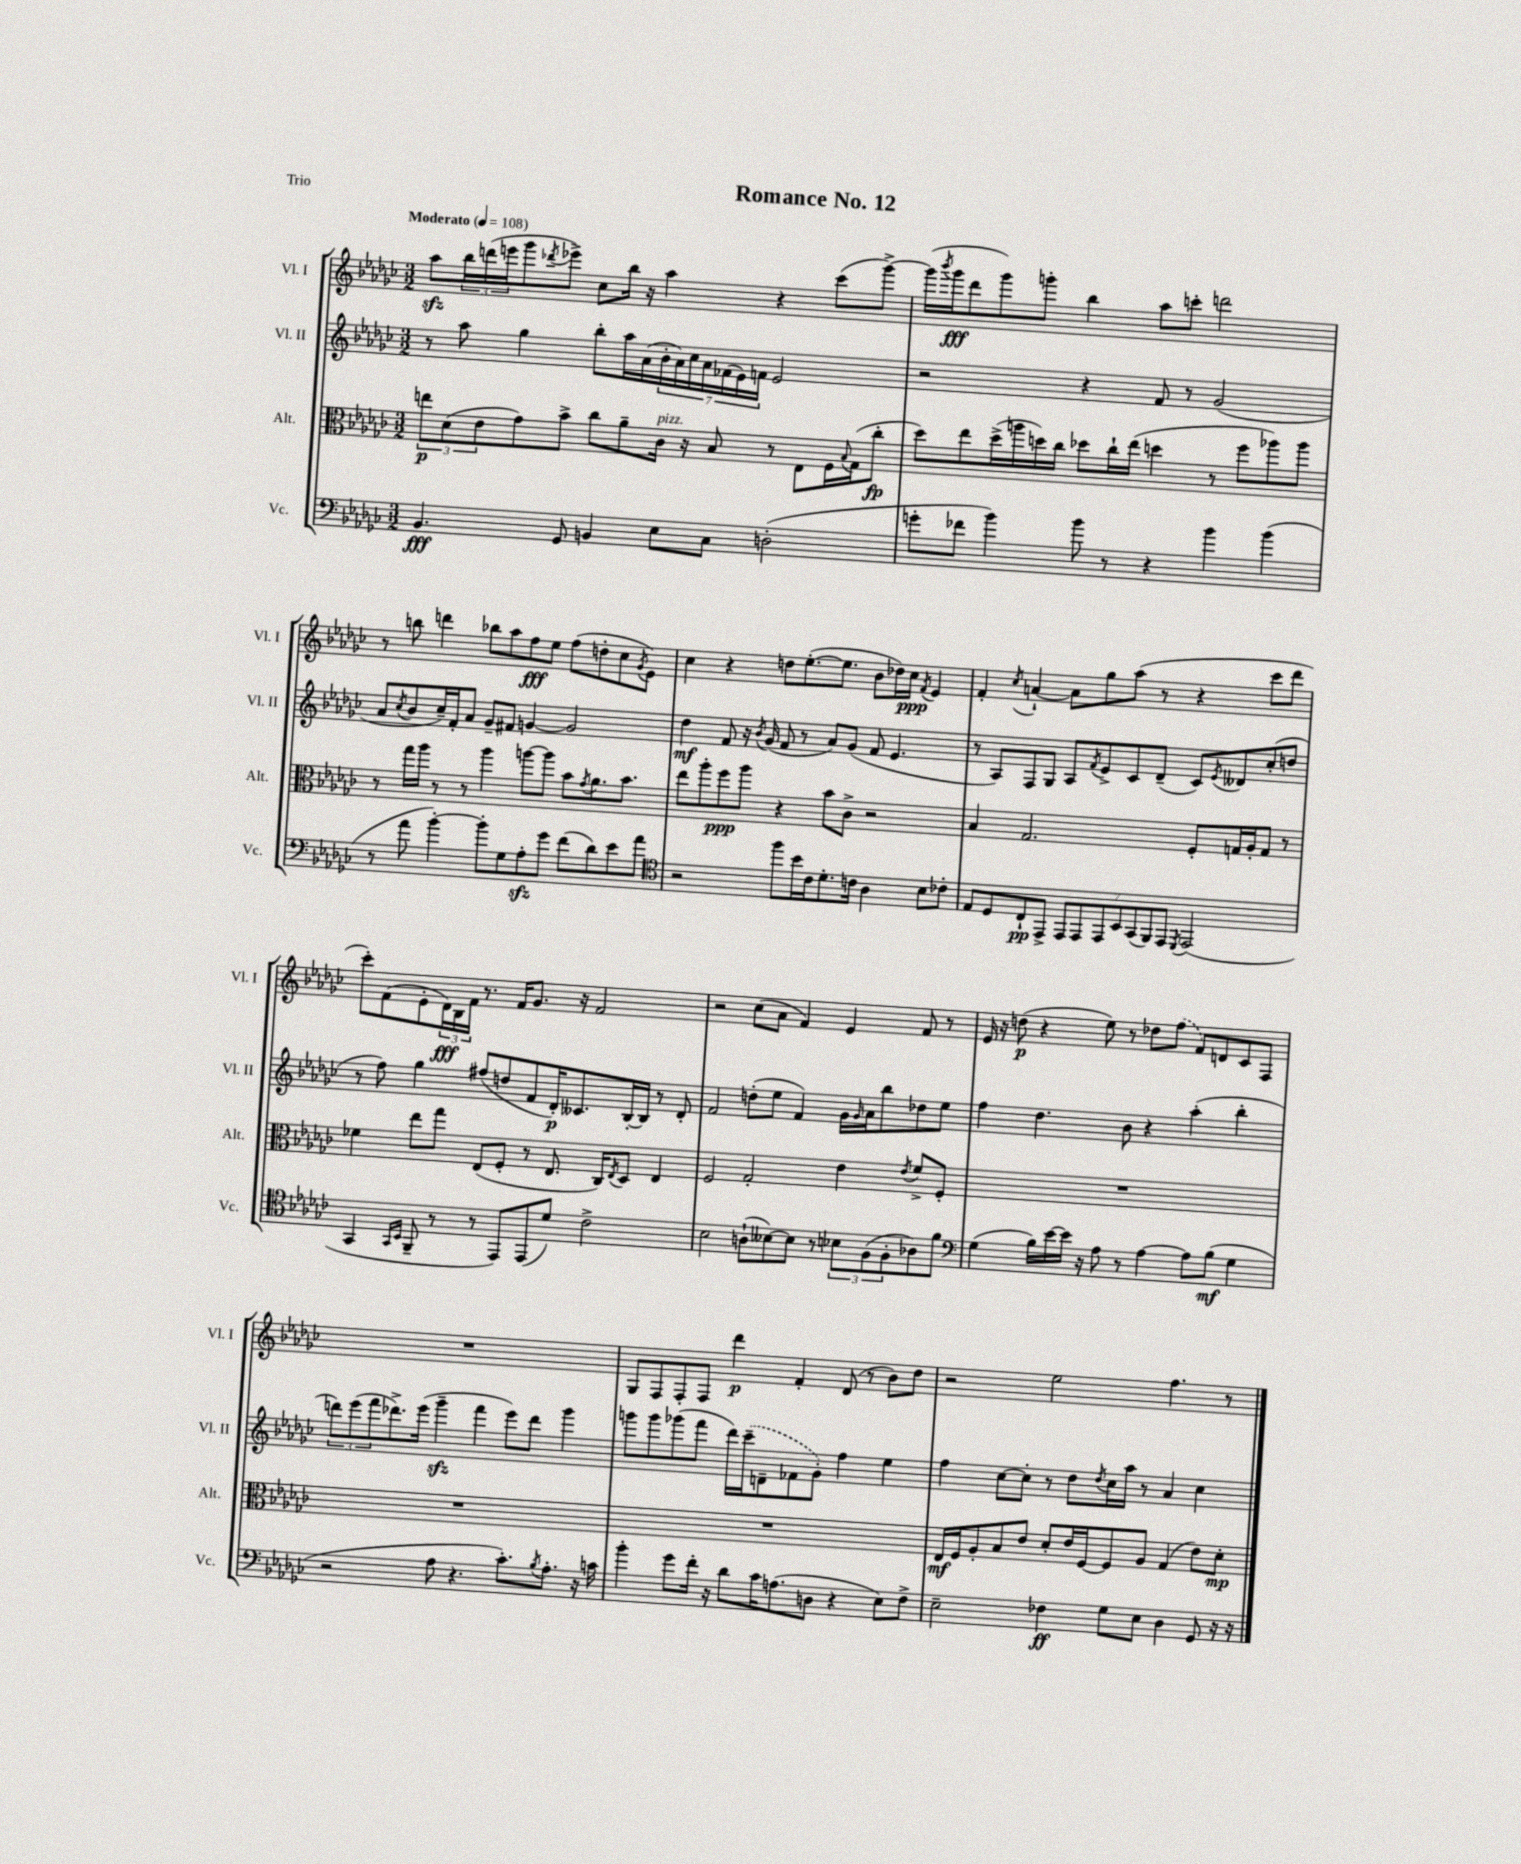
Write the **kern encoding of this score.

**kern	**kern	**kern	**kern
*staff4	*staff3	*staff2	*staff1
*clefF4	*clefC3	*clefG2	*clefG2
*k[b-e-a-d-g-c-]	*k[b-e-a-d-g-c-]	*k[b-e-a-d-g-c-]	*k[b-e-a-d-g-c-]
*M3/2	*M3/2	*M3/2	*M3/2
*MM108	*MM108	*MM108	*MM108
4.BB-/	12ee\L	8r	8aa-\L
.	(12d-\	.	.
.	.	8aa-\	24bb-\L
.	12e-\	.	(24ddd\
.	.	.	24eee\J
.	8g-\)	4gg-\	8ggg-\
.	.	.	8qddd-/
8GG-/	8b-^\J	.	8eee-^\J)
4BB/	8cc-\L	8bb-'\L	8cc-\L
.	8a-~\	16aa-\L	16bb-\Jk
.	.	(16a-\	16r
8E-\L	16c-\Jk	28b-'\	4aa-\
.	.	28a-\)	.
.	16r	.	.
.	.	28cc-\	.
.	.	28a-\	.
8C-\J	8B-/	.	.
.	.	(28f-\	.
.	.	28e-\)	.
.	.	28f\JJ	.
(2D'\	8r	2e-/	4r
.	8E-\L	.	.
.	16F\L	.	(8ccc-\L
.	8qqB-/	.	.
.	(16G-\J	.	.
.	8cc-'\J	.	[8ggg-^\J)
=	=	=	=
8g'\L	8dd-\L)	2r	(16ggg-\]LL
.	.	.	8qbbb-/
.	.	.	16ggg-\J
8f-\J	8ee-\	.	8ddd-\
4b-\)	(16dd-^\L	.	8ggg-\)
.	16aa\	.	.
.	16dd\)	.	8ggg'\J
.	16cc-\JJ	.	.
8b-\	8dd-\L	4r	4bb-\
8r	16cc-`\L	.	.
.	(16ee-\JJ	.	.
4r	4dd\	8f/	8aa-\L
.	.	8r	8ccc'\J
4b-\	8r	(2g-/	2ddd\
.	8ff\L	.	.
(4b-\	8aa-\)	.	.
.	8aa-\J	.	.
=	=	=	=
8r	8r	8a-/L	8r
.	.	8qcc-/	.
8a-\	16gg-\LL	8b-/	8bb\
.	16aa-\JJ	.	.
[4b-'\)	8r	16cc-~/L)	4ddd\
.	.	16f'/J	.
.	8r	8a-/J	.
8b-'\]L	4aa-\	8g-~/L	8bb-\L
8G-\	.	8f#/J	8aa-\
8A-'\	[8aa\L	[4g/	8ff\
8g-\J	8aa\]J	.	8ee-\J
(8f\L	8b-\L	2g/]	(8ff\L
.	8qg-/	.	.
8d-\)	8.a-\	.	8dd'\
8e-\	.	.	8cc-\
.	8.b-\J	.	.
.	.	.	8qg-/
8a-\J	.	.	8e-\J)
=	=	=	=
*clefC4	*	*	*
2r	8ee-\L	4dd-\	4cc-\
.	8aa-'\	.	.
.	8ff\	8f/	4r
.	8aa-\J	16r	.
.	.	8qb-/	.
.	.	(16g-/	.
8ff\L	4r	8f/	8dd\L
16b-\L	.	8r	([8.ee-'\
16c-\J	.	.	.
8.d-'\	8b-\L	8a-/L)	.
.	.	.	8.ee-\]J
.	8c-^\J	(8g-/J	.
16c\Jk	.	.	.
4A-\	2r	8f/	8b-\L
.	.	4.e-/	16dd-\L)
.	.	.	16cc-\JJ
.	.	.	8qf/
8B-\L	.	.	4e-/
8c-'\J	.	.	.
=	=	=	=
8E-/L	4B-/	8r	4f'/
8D-/	.	8A-/L)	.
.	.	.	8qcc-/
8C-`/	2.G-/	8F/	[4a`/
8EE-^/J	.	8G-/J	.
14EE-/L	.	8A-/L	8a\]L
14EE-/	.	.	.
.	.	8qf/	.
.	.	8e-^/	8gg-\
14EE-/	.	.	.
14BB-/	.	.	.
.	.	8c-/	(8aa-\J
(14GG-/	.	.	.
14FF/)	.	.	.
.	.	(8d-~/J	8r
14EE-/J	.	.	.
8qDD-/	.	.	.
(2EE-/	8F'/L	8c-/L)	4r
.	.	8qe-/	.
.	16G/L	8d--/	.
.	16A-'/J	.	.
.	8G/J	(8cc-'/	8ccc-\L
.	8r	8dd/J	8ddd-\J
=	=	=	=
4GG-/	4f-\	8r	8ccc-'\L)
.	.	8ff\)	(8f\
16qqGG-/LL	.	.	.
16qqBB-/JJ	.	.	.
8FF~/	8ee-\L	4gg-\	8e-'\
8r	8gg-\J	.	24d-\L)
.	.	.	24B-\
.	.	.	24f\JJ
8r	(8E-/L	(8ff#/L	8.r
8EE-/L)	8F'/J	8dd/	.
.	.	.	16f/LK
(8EE-/	8r	8f/	8.g-/J
8d-/J)	8.E-/	16d-'/K)	.
.	.	8.c--/	16r
2c-^\	.	.	2f/
.	16C-/LK)	.	.
.	8qE-/	.	.
.	8D-/J	[16B-'/L	.
.	.	16B-/]JJ	.
.	4E-/	8r	.
.	.	8d-'/	.
=	=	=	=
2B-\	2F/	2f/	2r
(8A`\L	2G-'/	(8dd'\L	(8cc-\L
[8B--\)	.	8ee-\J	8a-\J
8B--\]J	.	4f/)	4f/)
8r	.	.	.
12B-\L	4e-\	16g-\LL	4e-/
.	.	16qqg-/	.
.	.	16a-\J	.
(12F\	.	.	.
.	.	8bb-\	.
12F'\	.	.	.
.	8qe-/	.	.
8A-\)	8f^/L	8dd-\	8f/
8f\J	8F'/J	8ee-\J	8r
=	=	=	=
*clefF4	*	*	*
(4G-\	1.r	4ff\	16e-/
.	.	.	16r
.	.	.	(8dd\
16B-\LL)	.	4.dd-\	4r
[16e-\	.	.	.
16e-\]JJ	.	.	.
16r	.	.	.
8A-\	.	.	8ee-\)
8r	.	8b-\	8r
[4A-\	.	4r	8dd-\L
.	.	.	(8ff\J
8A-\]L	.	(4aa-'\	8f/L)
(8B-\J	.	.	8d/
4G-\	.	4bb-'\	8c-/
.	.	.	8F/J
=	=	=	=
2r	1.r	12ddd\L)	1.r
.	.	(12eee-\	.
.	.	12fff\	.
.	.	8.ddd-^\)	.
.	.	(16eee-\Jk	.
8A-\	.	4ggg-~\	.
4.r	.	.	.
.	.	4fff\	.
8.c-'\L)	.	8eee-\L)	.
.	.	8ddd-\J	.
8qB-/	.	.	.
8.A-'\J	.	.	.
.	.	4ggg-\	.
16r	.	.	.
16c\	.	.	.
=	=	=	=
4b-'\	1.r	8ggg\L	8G-/L
.	.	8ggg\	8F/
8g-\L	.	(8ggg-\	8F'/
16f'\Jk	.	8fff\J	8F/J
16r	.	.	.
8d-\L	.	16ddd-\LL)	4ddd-\
.	.	(16ccc-~\J	.
16c-\K	.	8d~\	.
(8.A\	.	.	.
.	.	8f-\	4f'/
8D\J	.	8g-'\J)	.
4r	.	4ff\	(8d-/
.	.	.	8r
8E-\L)	.	4ee-\	8b-\L)
8F^\J	.	.	8dd-\J
=	=	=	=
2E-~\	16E-/LL	4ff\	2r
.	16F/J	.	.
.	8A-'/	.	.
.	8B-/	[8cc-\L	.
.	8e-/J	8cc-'\]J	.
4F-\	8d-'/L	8r	2ee-\
.	16e-/L	8dd-\L	.
.	[16F/J	.	.
.	.	8qdd-/	.
8G-\L	8F/]	16cc-\L	.
.	.	16aa-\JJ	.
8E-\J	8A-/J	8r	.
4D-\	(4G-/	4a-/	4.ff\
8GG-/	8e-\L)	4cc-\	.
16r	8d-'\J	.	8r
16r	.	.	.
==	==	==	==
*-	*-	*-	*-
